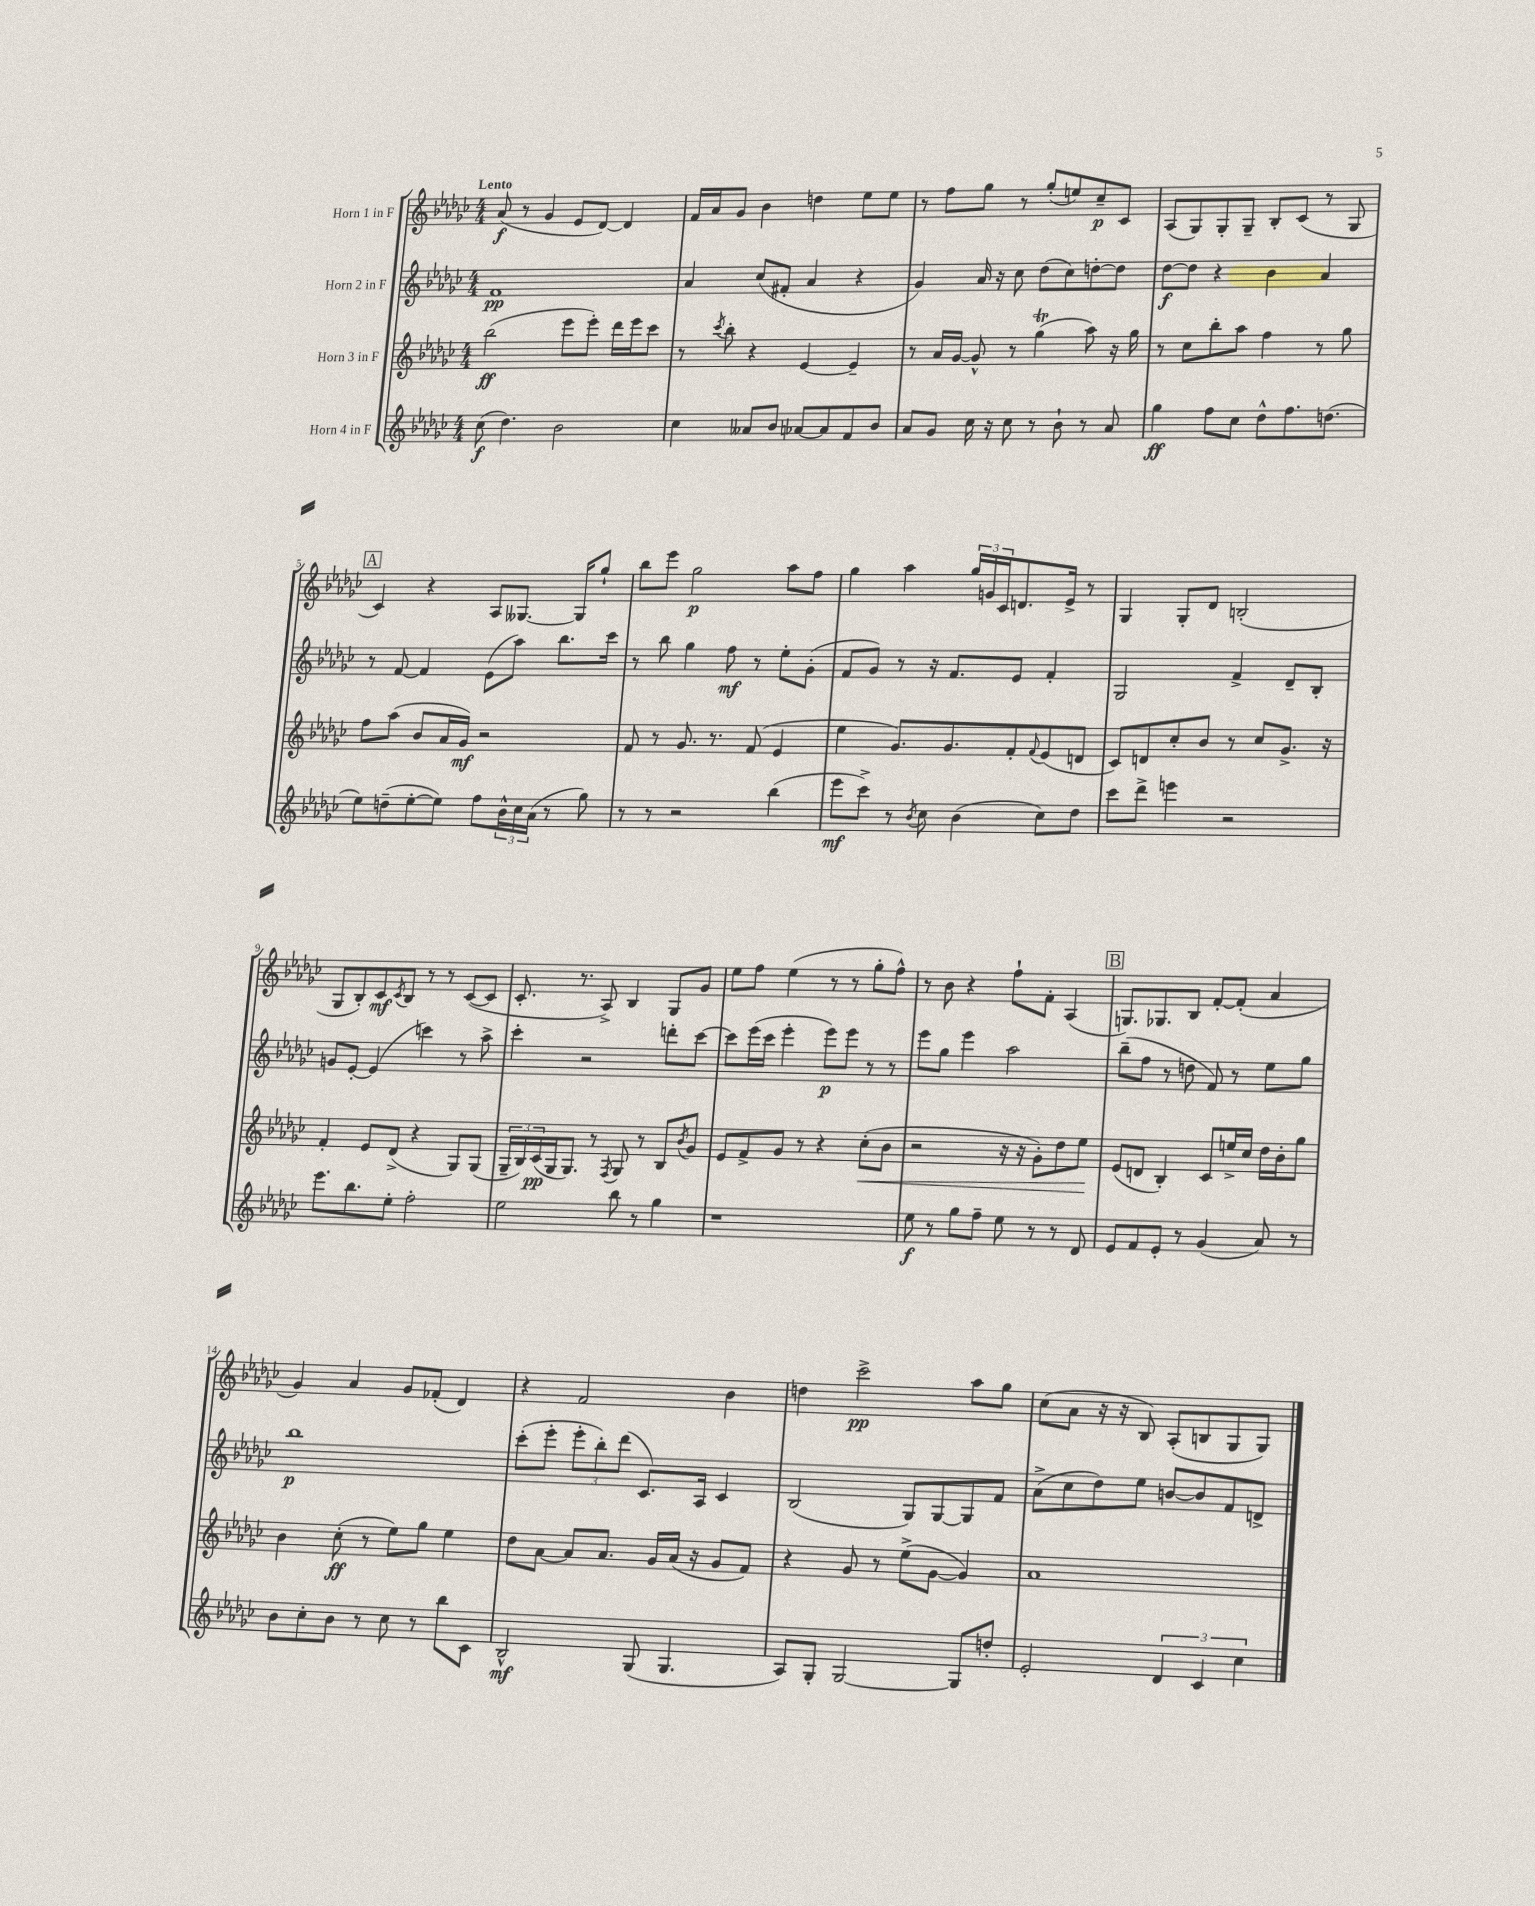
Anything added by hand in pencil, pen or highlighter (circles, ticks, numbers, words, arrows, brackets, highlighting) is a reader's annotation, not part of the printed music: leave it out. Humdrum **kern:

**kern	**kern	**kern	**kern
*staff4	*staff3	*staff2	*staff1
*clefG2	*clefG2	*clefG2	*clefG2
*k[b-e-a-d-g-c-]	*k[b-e-a-d-g-c-]	*k[b-e-a-d-g-c-]	*k[b-e-a-d-g-c-]
*M4/4	*M4/4	*M4/4	*M4/4
(8cc-	(2bb-	1f	(8a-
4.dd-)	.	.	8r
.	.	.	4g-
2b-	8eee-	.	8e-
.	8eee-')	.	[8d-)
.	16ddd-	.	4d-]
.	16eee-	.	.
.	8ccc-	.	.
=	=	=	=
4cc-	8r	4a-	16f
.	.	.	16a-
.	8qccc-	.	.
.	8bb-'	.	8g-
8a--	4r	(8cc-	4b-
8b-	.	8f#'	.
[8a-	[4e-	4a-	4dd
8a-]	.	.	.
8f	4e-~]	4r	8ee-
8b-	.	.	8ee-
=	=	=	=
8a-	8r	4g-)	8r
8g-	16a-	.	8ff
.	[16g-	.	.
16cc-	8g-^^]	16a-	8gg-
16r	.	16r	.
8cc-	8r	8cc-	8r
8r	(4gg-	(8dd-	(8gg-'
8b-`	.	8cc-)	8ee)
8r	8aa-)	[8dd'	8cc-~
8a-	16r	8dd]	8c-
.	16gg-	.	.
=	=	=	=
4gg-	8r	[8dd-	(8A-
.	8cc-	8dd-]	8G-)
8ff	8bb-'	4r	8G-'
8cc-	8aa-	.	8G-~
8dd-^^	4ff	4b-	8B-'
8.ff	.	.	(8c-
.	8r	4a-	8r
(8.dd	.	.	.
.	8gg-	.	8G-
=	=	=	=
8ee-)	8ff	8r	4c-)
(8dd~	(8aa-	[8f	.
[8ee-'	8b-	4f]	4r
8ee-])	16a-	.	.
.	16g-)	.	.
8ff	2r	(8e-	8A-
24b-^^	.	8aa-)	[8.G--
24cc-	.	.	.
(24a-	.	.	.
8r	.	8.bb-	.
.	.	.	16G--]
8gg-)	.	.	8gg-`
.	.	16ccc-	.
=	=	=	=
8r	8f	8r	8bb-
8r	8r	8bb-	8eee-
2r	8.g-	4gg-	2gg-
.	8.r	.	.
.	.	8ff	.
.	(8f	8r	.
(4bb-	4e-	8ee-'	8aa-
.	.	(8g-'	8ff
=	=	=	=
8eee-	4ee-	8f	4gg-
8ccc-^)	.	8g-)	.
8r	8.g-)	8r	4aa-
8qb-	.	.	.
8cc-	.	16r	.
.	8.g-	8.f	.
(4b-	.	.	24gg-
.	.	.	24g
.	.	.	24c-
.	8f'	8e-	8.d
.	8qqf	.	.
8cc-)	(8e-	4f'	.
.	.	.	16e-^
8dd-	8d	.	8r
=	=	=	=
8ccc-	8c-)	2G-	4G-
8ddd-^	8d	.	.
4eee	8cc-'	.	8G-'
.	8b-	.	8d-
2r	8r	4f^	(2B'
.	8cc-	.	.
.	8.g-^	8d-~	.
.	.	8B-'	.
.	16r	.	.
=	=	=	=
8.eee-	4f'	8g	8G-
.	.	[8e-'	8B-')
8.bb-	.	.	.
.	8e-	(4e-]	8c-
.	.	.	8qc-
8ee-'	(8d-^	.	8B-
2ff'	4r	4ccc)	8r
.	.	.	8r
.	8G-)	8r	([8c-
.	(8G-	8aa-^	8c-]
=	=	=	=
2ee-	24G-~	4ccc-'	8.c-'
.	24B-)	.	.
.	(24c-	.	.
.	16G-	.	.
.	8.G-)	.	8.r
.	.	2r	.
.	8r	.	8A-^)
.	8qF	.	.
8bb-	8G-	.	4B-
8r	8r	.	.
4gg-	8B-	8ddd'	8G-
.	8qb-	.	.
.	8g-	[8ccc-	8g-
=	=	=	=
1r	8e-	8ccc-]	8ee-
.	8f^	(16eee-	8ff
.	.	16ccc-	.
.	8g-	4eee-'	(4ee-
.	8r	.	.
.	4r	8eee-)	8r
.	.	8eee-	8r
.	(8cc-'	8r	8gg-'
.	8b-	8r	8ff^^)
=	=	=	=
8ee-	2r	8eee-	8r
8r	.	8gg-	8b-
8gg-	.	4eee-	4r
8ff~	.	.	.
8ee-	16r	2aa-	8ff`
.	16r	.	.
8r	8g-')	.	8f'
8r	8dd-	.	(4A-
8d-	8ee-	.	.
=	=	=	=
8e-	(8e-	(8bb-~	8.G)
8f	8d	8ff	.
.	.	.	8.G-
8e-'	4B-')	8r	.
8r	.	8dd	8B-
(4g-	8c-	8f)	[8f'
.	16ee^	8r	(8f']
.	16cc-	.	.
8a-)	16dd-	8ee-	4a-
.	16b-'	.	.
8r	8gg-	8gg-	.
=	=	=	=
8b-	4b-	1bb-	4g-)
8cc-'	.	.	.
8b-	(8cc-'	.	4a-
8r	8r	.	.
8cc-	8ee-)	.	8g-
8r	8gg-	.	(8f-'
8bb-	4ee-	.	4d-)
8c-	.	.	.
=	=	=	=
2B-^^	8dd-	(8ccc-'	4r
.	[8a-	8eee-'	.
.	8a-]	12eee-'	2f
.	.	12bb-')	.
.	8.a-	.	.
.	.	(12ddd-	.
(8G-	.	8.c-)	.
.	16g-	.	.
4.G-	(16a-	.	.
.	16r	16A-	.
.	8g-	4c-	4b-
.	8f)	.	.
=	=	=	=
8A-)	4r	(2B-	4dd
8G-'	.	.	.
[2G-	8g-	.	2ccc-^
.	8r	.	.
.	(8ee-^	8G-)	.
.	[8g-	[8G-	.
8G-]	4g-])	8G-]	8aa-
8dd'	.	8f	8gg-
=	=	=	=
2e-'	1a-	(8a-^	(8cc-
.	.	8cc-	8a-
.	.	8dd-)	16r
.	.	.	16r
.	.	8ee-	8B-)
6d-	.	[8b	(8A-'
.	.	8b]	8B
6c-	.	.	.
.	.	8f	8G-
6cc-	.	.	.
.	.	8d^	8G-)
==	==	==	==
*-	*-	*-	*-
